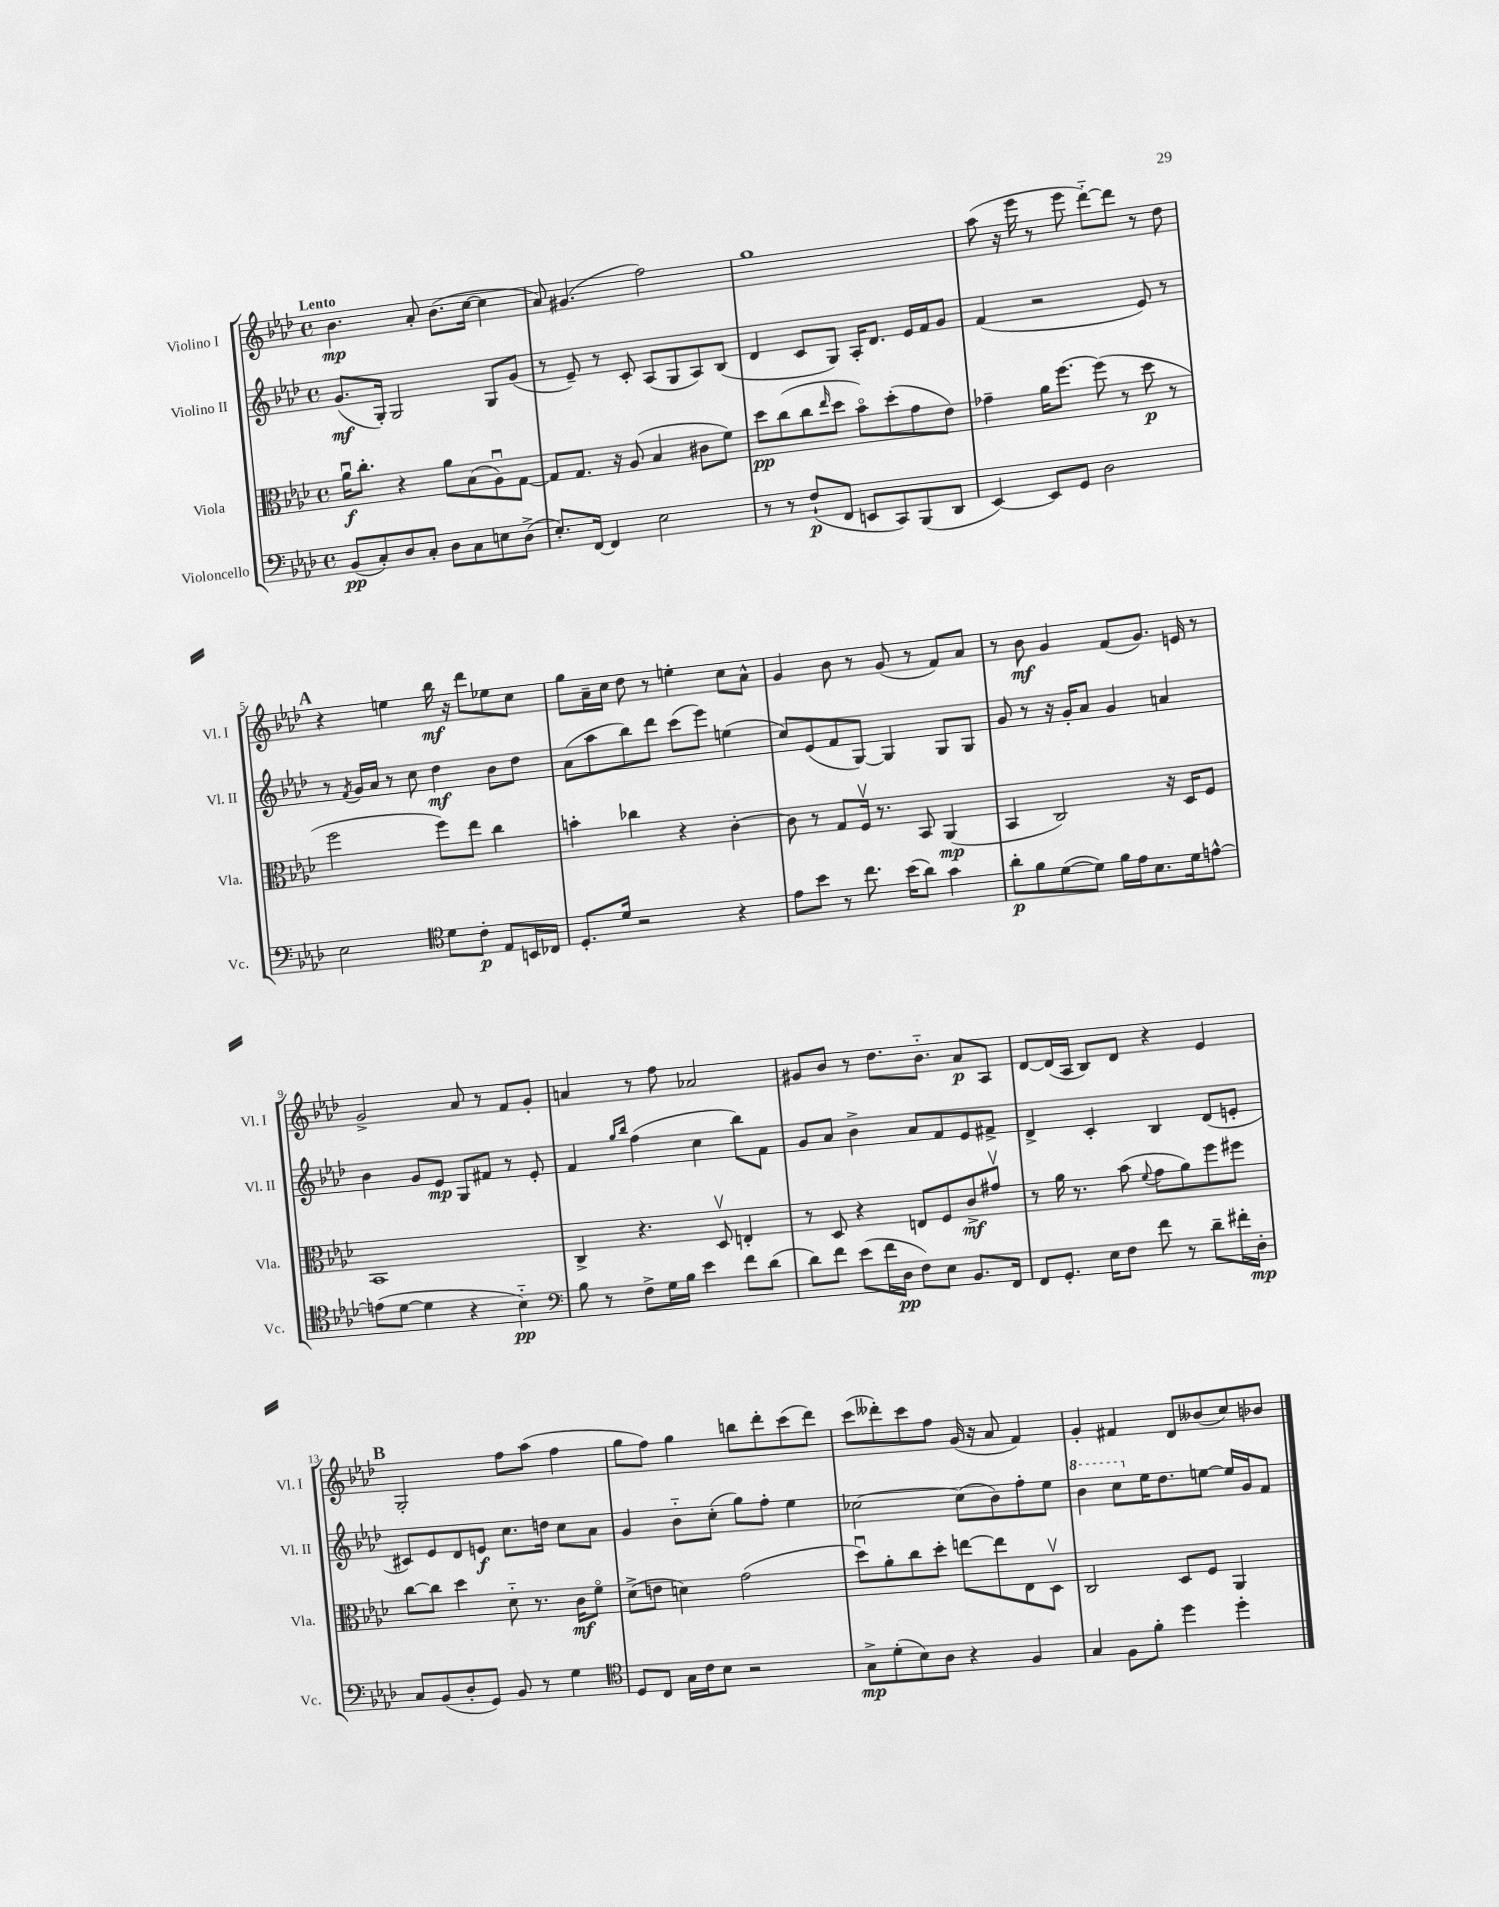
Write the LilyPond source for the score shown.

<<
\new StaffGroup <<
\new Staff = "s0" \with { instrumentName = "Violino I" shortInstrumentName = "Vl. I" } {
    \clef treble \key aes \major \defaultTimeSignature \time 4/4 \tempo "Lento"
    bes'4.\mp aes'8-. bes'8.( c''16~ c''4 |
    aes'8) gis'4.( f''2) |
    g''1 |
    aes''8( r16 ees'''16 r8 ees'''8 des'''8~-_) des'''8 r8 des''8 |
    \mark \markup { \bold "A" } r4 e''4 bes''16\mf r16 des'''8 ees''8 c''8 |
    g''8 aes'16-- c''16 des''8 r8 e''4-. c''8 aes'8-^ |
    g'4 bes'8 r8 g'8( r8 f'8) aes'8 |
    r8 bes'8\mf g'4 f'8( g'8.) e'16 r8 |
    g'2-> aes'8 r8 f'8 g'8-. |
    a'4 r8 f''8 aes'2 |
    gis'8 bes'8 r8 des''8. bes'8.-_ aes'8\p aes8 |
    des'8~ des'16( aes16 bes8) des'8 r4 ees'4 |
    \mark \markup { \bold "B" } g2-. f''8 aes''8( f''4 |
    g''8 f''8) g''4 b''8 des'''8-. c'''8( des'''8) |
    c'''8( deses'''8-.) c'''8 f''8 g'16( r16 aes'8 f'4) |
    g'4-. fis'4 des'8 beses'8( c''8) bes'8 \bar "|." |
}
\new Staff = "s1" \with { instrumentName = "Violino II" shortInstrumentName = "Vl. II" } {
    \clef treble \key aes \major \defaultTimeSignature \time 4/4
    g'8.\mf( g16-.) g2 g8 g'8( |
    r8 ees'8--) r8 c'8-. aes8( g8 aes8) bes8( |
    des'4 c'8 g8) aes16-. des'8. ees'16 f'16 g'8 |
    f'4( r2 ees'8) r8 |
    \mark \markup { \bold "A" } r8 \acciaccatura { f'8 } g'16 aes'16 r8 c''8 des''4\mf bes'8 des''8 |
    aes'8( aes''8 bes''8) des'''8 c'''8( ees'''8) e''4( |
    c''8) ees'8( f'8 g8~) g4 g8 g8 |
    g'8 r8 r16 g'16-. aes'8 g'4 a'4 |
    bes'4 g'8 ees'8\mp g8 fis'8 r8 ees'8-. |
    f'4 \grace { g''16 bes''16 } f''4( c''4 bes''8) f'8 |
    g'8 aes'8 bes'4-> aes'8 f'8 ees'8 fis'8-> |
    des'4-> c'4-. bes4 des'8( e'8-. |
    \mark \markup { \bold "B" } cis'8) ees'8 des'8 e'8\f c''8. d''16 c''8 aes'8 |
    g'4 bes'8-_ c''8-.( g''8) f''8-. ees''4 |
    ces''2~ ces''8( bes'8) f''8-. ees''8 |
    \ottava #1 bes''4 c'''8 \ottava #0 ees''16 des''8. e''8~ e''16 g'16 f'8 \bar "|." |
}
\new Staff = "s2" \with { instrumentName = "Viola" shortInstrumentName = "Vla." } {
    \clef alto \key aes \major \defaultTimeSignature \time 4/4
    aes'16\downbow\f c''8.-. r4 aes'8 bes8( aes8\downbow) g8~ |
    g8 g8. r16 aes8( bes4 cis'8 f'8) |
    des''8\pp c''8( c''8 \grace { ees''16 } des''8 bes'8\flageolet) des''8-.( g'8 ees'8) |
    ges'4-- aes'16 f''8.~ f''8( r8 des''8\p r8 |
    \mark \markup { \bold "A" } f''2 f''8) ees''8 c''4 |
    b'4-. ces''4 r4 c'4~-. |
    c'8 r8 g8 f16\upbow r8. bes,8 aes,4\mp( |
    bes,4 c2) r16 des16 f8 |
    bes,1 |
    c4-> r4. des8\upbow e4-. |
    r8 des8 r4 e8 f8 c'8->\mf gis'8\upbow |
    r8 aes'16 r8. bes'8( \appoggiatura { f'8 } g'8 aes'8) f''8 fis''8 |
    \mark \markup { \bold "B" } c''8~ c''8 des''4 des'8-_ r8. c'16\mf f'8\flageolet |
    des'8->( e'8 d'4) g'2( |
    des''8\downbow) aes'8-. c''8 des''8-. e''8~ e''8 ees8 des8\upbow |
    c2 des8 f8 aes,4 \bar "|." |
}
\new Staff = "s3" \with { instrumentName = "Violoncello" shortInstrumentName = "Vc." } {
    \clef bass \key aes \major \defaultTimeSignature \time 4/4
    bes,8\pp( c8-.) des8 c8-. des8 c8 e8 des8->( |
    ees8.-.) f,16~ f,4 ees2 |
    r8 r8 f8-!\p( f,8 e,8 c,8) bes,,8( des,8 |
    ees,4~) ees,8 g,8 des2 |
    \mark \markup { \bold "A" } ees2 \clef tenor des'8 c'8-.\p ees8 b,16 ces16 |
    des8.-. des'16 r2 r4 |
    ees'8 bes'8 r8 c''8. bes'16( aes'8) g'4 |
    aes'8-.\p f'8 des'8~( des'8) f'16 ees'16 bes8. des'16 e'8~-^ |
    e'8( des'8~ des'4 r4 bes4-_\pp) |
    \clef bass bes8 r8 f8-> g16 bes16 ees'4 f'8 des'8( |
    des'8) f'8 ees'8( f'16 des16\pp f8) ees8 bes,8. f,16 |
    f,8 g,8.-. ees16 f8 f'8 r8 des'8-- fis'16-. des16-.\mp |
    \mark \markup { \bold "B" } c8 bes,8( des8-. g,8) bes,8 r8 g4 |
    \clef tenor des8 c8 g16 c'16 bes8 r2 |
    g8->\mp des'8-.( bes8) aes8 r4 f4 |
    g4 f8 f'8-. des''4 des''4-. \bar "|." |
}
>>
>>
